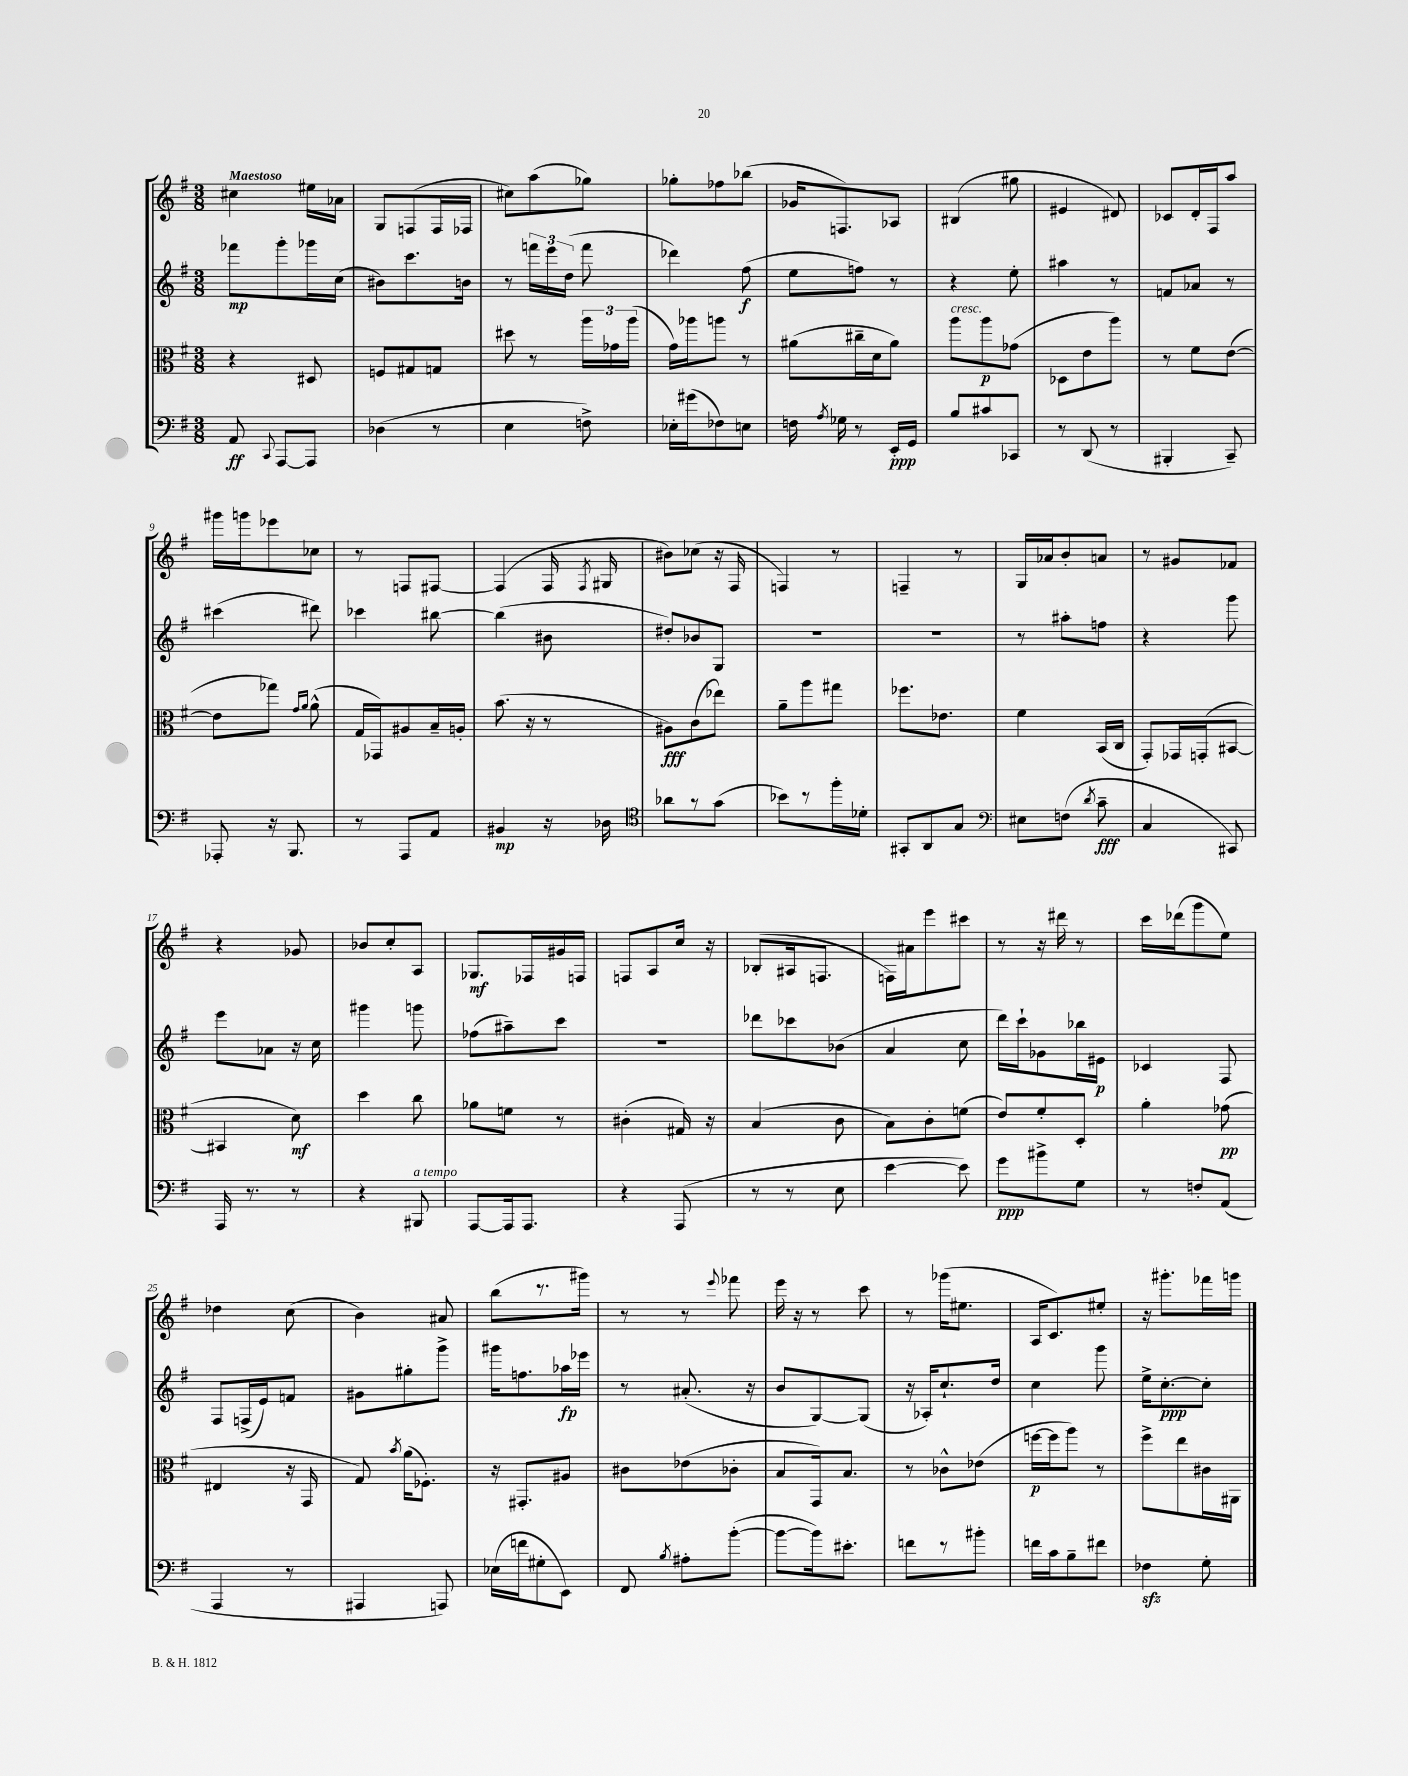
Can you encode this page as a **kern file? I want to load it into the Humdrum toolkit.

**kern	**kern	**kern	**kern
*staff4	*staff3	*staff2	*staff1
*clefF4	*clefC3	*clefG2	*clefG2
*k[f#]	*k[f#]	*k[f#]	*k[f#]
*M3/8	*M3/8	*M3/8	*M3/8
8AA	4r	8fff-	4cc#
8qqCC	.	.	.
[8AAA	.	8ggg'	.
8AAA]	8D#	16ggg-	16ee#
.	.	(16cc	16a-
=	=	=	=
(4D-	8F	8b#)	8G
.	8G#	8.ccc	(8F
8r	8G	.	16F
.	.	16b	16F-
=	=	=	=
4E	8dd#	8r	8cc#)
.	8r	24fff	(8aa
.	.	24eee	.
.	.	(24dd	.
8F^)	24aa	8fff	8gg-)
.	24g-	.	.
.	(24aa	.	.
=	=	=	=
16E-'	16g)	4ddd-)	8gg-'
(16g#	16aa-	.	.
8F-)	8aa	.	8ff-
8E	8r	(8ff#	(8bb-
=	=	=	=
16F	(8a#	8ee	16g-
8qA	.	.	.
16G-	.	.	8.F)
8r	16cc#~	8ff)	.
.	16d	.	.
16EE'	8a#)	8r	8A-
16GG	.	.	.
=	=	=	=
8B	8aa	4r	(4B#
8c#	8aa	.	.
8CC-	(8g-	8ee'	8gg#
=	=	=	=
8r	8D-	4aa#	4e#
(8DD	8e	.	.
8r	8aa)	8r	8d#)
=	=	=	=
4BBB#'	8r	8f	8c-
.	8f#	8a-	16d'
.	.	.	16F#
8CC~)	([8e	8r	8aa
=	=	=	=
8AAA-'	8e]	(4ccc#	16ggg#
.	.	.	16ggg
16r	8gg-)	.	8eee-
8.BBB	.	.	.
.	16qqg	.	.
.	16qqa	.	.
.	(8a^^	8ddd#)	8cc-
=	=	=	=
8r	16G	4ccc-	8r
.	16GG-)	.	.
8AAA	8A#	.	8F
8AA	16B~	[8bb#	[8F#
.	16A'	.	.
=	=	=	=
4BB#	(8.b	(4bb#]	(4F#]
.	16r	.	.
16r	8r	8b#	16F#
.	.	.	8qF#
16D-	.	.	16G#
=	=	=	=
*clefC4	*	*	*
8a-	8A#)	8dd#')	8b#)
8r	(8c	8b-	(8cc-
(8g	8ee-)	8G	16r
.	.	.	16F#
=	=	=	=
8b-)	8a~	4.r	4F)
8r	8aa	.	.
16ff#'	8gg#	.	8r
16d-'	.	.	.
=	=	=	=
8GG#'	8.ff-	4.r	4F~
8AA	.	.	.
.	8.e-	.	.
8G	.	.	8r
=	=	=	=
*clefF4	*	*	*
8E#	4f#	8r	16G
.	.	.	16a-
(8F	.	8aa#'	8b'
8qd	.	.	.
8c~	(16BB	8ff	8a
.	16C	.	.
=	=	=	=
4C	8GG')	4r	8r
.	16GG-	.	8g#
.	(16GG'	.	.
8CC#)	[8BB#	8ggg	8f-
=	=	=	=
16AAA	4BB#]	8eee	4r
8.r	.	.	.
.	.	8a-	.
8r	8d)	16r	8g-
.	.	16cc	.
=	=	=	=
4r	4dd	4ggg#	8b-
.	.	.	8cc'
8BBB#	8cc	8ggg	8A
=	=	=	=
[8AAA	8a-	(8ff-	8.G-
16AAA]	8f	8aa#~)	.
8.AAA	.	.	16F-
.	8r	8ccc	16g#
.	.	.	16F
=	=	=	=
4r	(4c#'	4.r	8F
.	.	.	8A
(8AAA	16G#)	.	16cc
.	16r	.	16r
=	=	=	=
8r	(4B	8ddd-	(8B-'
8r	.	8ccc-	16A#
.	.	.	8.F
8E	8c	(8b-	.
=	=	=	=
[4e	8B)	4a	16F)
.	.	.	16a#
.	8c'	.	8eee
8e])	(8f	8cc	8ccc#
=	=	=	=
8g	8e)	16ddd)	8r
.	.	16ccc`	.
8b#^	8f#'	8g-	16r
.	.	.	16ddd#
8G	8D'	16bb-	8r
.	.	16e#	.
=	=	=	=
8r	4a'	4c-	16ccc
.	.	.	(16ddd-
8F'	.	.	8ggg
(8AA	(8g-	8F#	8ee)
=	=	=	=
4AAA	4E#	8F#	4dd-
.	.	(16F^	.
.	.	16e)	.
8r	16r	8f	(8cc
.	16GG	.	.
=	=	=	=
4AAA#	8G)	8g#	4b)
.	8qb	.	.
.	(16a	8gg#'	.
.	8.F-')	.	.
8AAA)	.	8ggg^	8a#
=	=	=	=
(16E-	16r	16ggg#	(8bb
16f	8.GG#'	8.ff	.
8G#'	.	.	8.r
8EE)	8A#	16aa-	.
.	.	16eee-	16ggg#)
=	=	=	=
8FF#	8c#	8r	8r
8qB	.	.	.
8A#'	(8e-	(8.a#'	8r
.	.	.	8qqeee
([8b'	8c-'	.	8fff-
.	.	16r	.
=	=	=	=
8b_	8B	8b	16eee
.	.	.	16r
16b])	16GG)	[8G)	8r
8.e#'	8.B	.	.
.	.	(8G]	8ccc
=	=	=	=
8f	8r	16r	8r
.	.	16A-')	.
8r	8c-^^	8.cc`	(16ggg-
.	.	.	8.ee#
8b#'	(8e-	.	.
.	.	16dd	.
=	=	=	=
16f	[16ff	4cc	16A
16c	16ff]	.	8.c)
8B~	8aa)	.	.
8f#	8r	8ggg	8ee#'
=	=	=	=
4F-	8ff#^	16ee^	16r
.	.	[8.cc'	8.ggg#'
.	8ee	.	.
8G'	16c#	8cc']	16fff-
.	16AA#	.	16ggg
==	==	==	==
*-	*-	*-	*-
